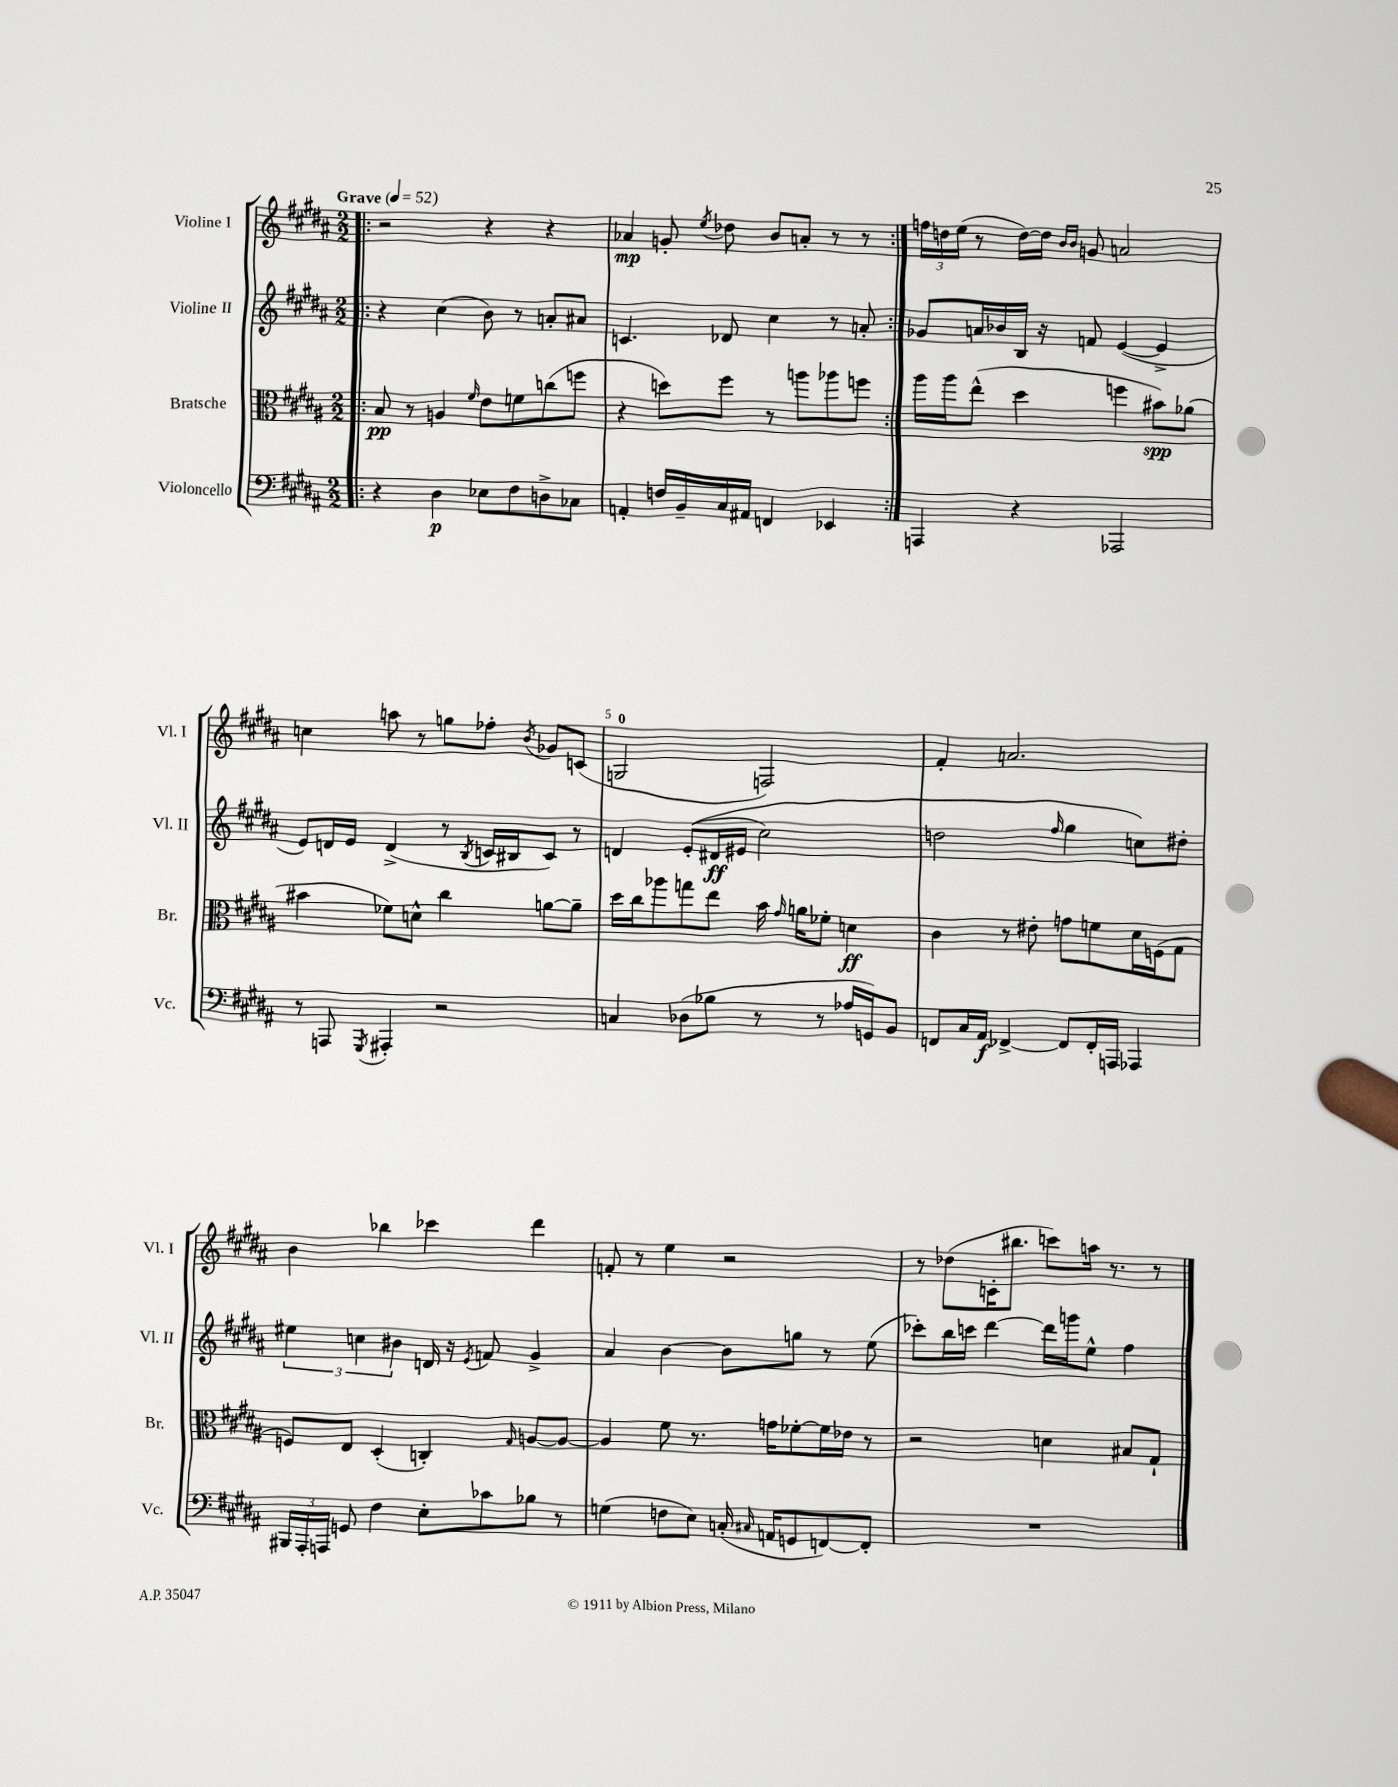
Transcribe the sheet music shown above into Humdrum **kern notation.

**kern	**kern	**kern	**kern
*staff4	*staff3	*staff2	*staff1
*clefF4	*clefC3	*clefG2	*clefG2
*k[f#c#g#d#a#]	*k[f#c#g#d#a#]	*k[f#c#g#d#a#]	*k[f#c#g#d#a#]
*M2/2	*M2/2	*M2/2	*M2/2
*MM52	*MM52	*MM52	*MM52
=!|:	=!|:	=!|:	=!|:
4r	8B	4r	2r
.	8r	.	.
4D#	4A	(4cc#	.
.	16qqf#	.	.
8E-	8e	8b)	4r
8F#	8f	8r	.
8D^	(8cc	8a'	4r
8C-	8ff	8a#	.
=	=	=	=
4AA'	4r	4.c	4a-
16F	8dd)	.	8g'
16BB~	.	.	.
.	.	.	8qee
16C#	8ff#	8d-	8dd-
16AA#	.	.	.
4FF	8r	4cc#	8b
.	8aa	.	8a'
4EE-	8aa-	8r	8r
.	8ff	8a'	8r
=:|!	=:|!	=:|!	=:|!
4AAA	16aa#	8g-	24ff
.	.	.	24dd
.	16aa#	.	.
.	.	.	(24ee
.	(8ee^^	16a	8r
.	.	16b-	.
4r	4dd#	16B	[16dd)
.	.	16r	16dd]
.	.	.	16qqb
.	.	.	16qqb
.	.	8f	8g
2AAA-	4ff	([4e	2a
.	8b#)	4e^]	.
.	(8a-	.	.
=	=	=	=
8r	4b#	8e)	4cc
8AAA	.	16d	.
.	.	16e	.
8qGGG#	.	.	.
4AAA#'	8f-)	(4d^	8aa
.	8d^^	.	8r
2r	4cc#	8r	8gg
.	.	8qB	.
.	.	16c	8ff-'
.	.	16B#	.
.	.	.	8qb
.	[8a	8c)	8g-
.	8a~]	8r	(8c
=	=	=	=
4C	16dd#	4d	2G
.	16cc#	.	.
.	8aa-	.	.
(8D-	8gg	&((8e'	.
8B-	8ee	16d#	.
.	.	16e#	.
8r	16b	2cc#)	2F)
.	16qqg#	.	.
.	16a	.	.
8r	8f-'	.	.
16A-	4d	.	.
16GG)	.	.	.
8BB	.	.	.
=	=	=	=
8FF	4c#	2dd	4f#'
16C#	.	.	.
16AA#	.	.	.
[4FF-^	8r	.	2.a
.	8e#'	.	.
.	.	16qqff#	.
8FF-]	8g	4gg#	.
16FF-'	8f	.	.
16AAA	.	.	.
4AAA-	16d#	8cc&)	.
.	(16F	.	.
.	8G#	8dd#'	.
=	=	=	=
24BBB#	8F)	6ee#	4b
24AAA#'	.	.	.
24AAA	.	.	.
8GG	8E	.	.
.	.	6cc	.
4F#	(4D#'	.	4bb-
.	.	6b#	.
8E'	4C')	16d	4ccc-
.	.	16r	.
.	.	8qe	.
8c-	.	8f	.
.	16qqG#	.	.
8B-	[8A	4g#^	4ddd#
8r	8A_	.	.
=	=	=	=
(4G	4A]	4a#	8f'
.	.	.	8r
8F	8f#	[4b	4ee
8E)	8.r	.	.
(16C'	.	8b]	2r
16qqC#	.	.	.
16AA	16g	.	.
8GG	[8f-'	8gg	.
[8FF)	16f-]	8r	.
.	16e-	.	.
8FF']	8r	(8ee	.
=	=	=	=
1r	2r	8ccc-')	8r
.	.	16bb	(8dd-
.	.	16ccc	.
.	.	[4ddd#	16c'
.	.	.	8.bb#
.	4d	16ddd#]	8ccc)
.	.	16ggg	.
.	.	8ee^^	16aa
.	.	.	8.r
.	8B#	4ff#	.
.	8G#`	.	8r
==	==	==	==
*-	*-	*-	*-
